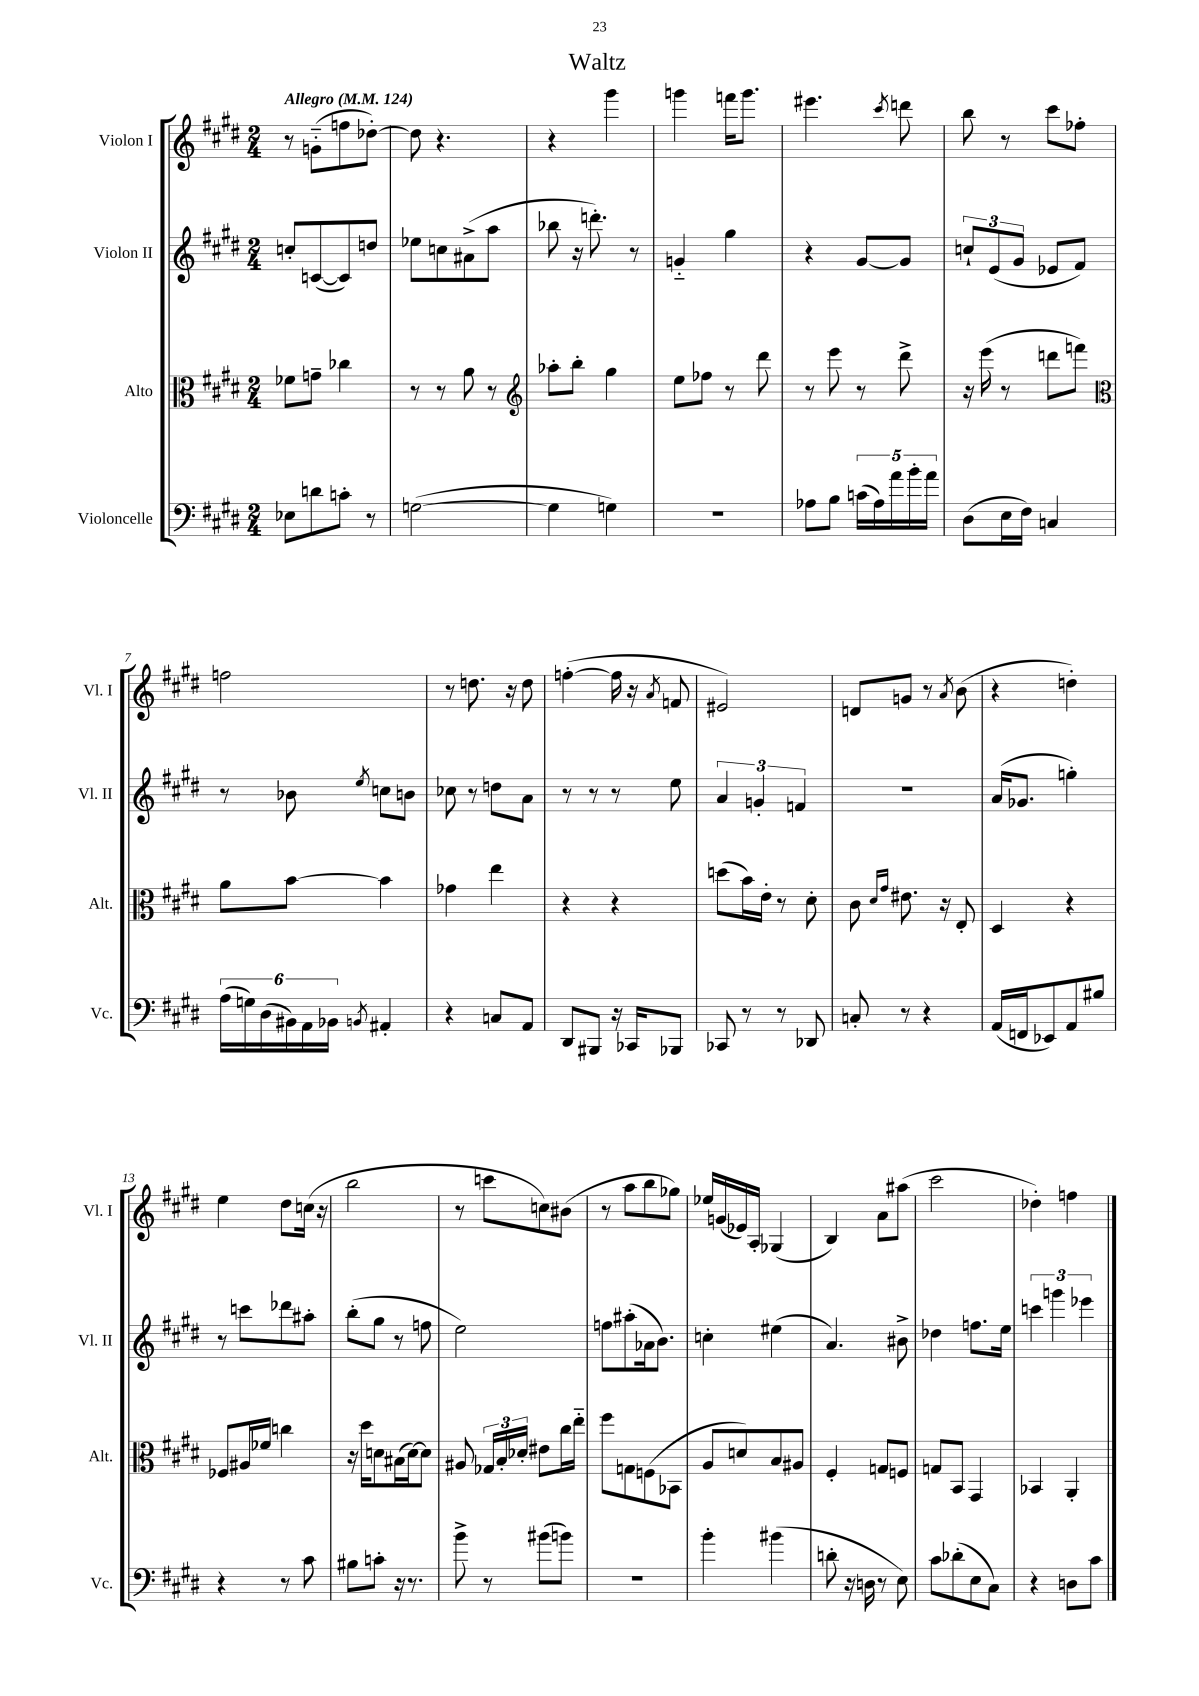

**kern	**kern	**kern	**kern
*staff4	*staff3	*staff2	*staff1
*clefF4	*clefC3	*clefG2	*clefG2
*k[f#c#g#d#]	*k[f#c#g#d#]	*k[f#c#g#d#]	*k[f#c#g#d#]
*M2/4	*M2/4	*M2/4	*M2/4
*MM124	*MM124	*MM124	*MM124
8E-\L	8f-\L	8cc'/L	8r
8d\	8g~\J	([8c/	(8g'~\L
8c'\J	4cc-\	8c/])	8ff\
8r	.	8dd/J	[8dd-'\J)
=	=	=	=
([2G\	8r	8ee-\L	8dd-\]
.	8r	8cc\	4.r
.	8a\	(8a#^\	.
.	8r	8aa\J	.
=	=	=	=
*	*clefG2	*	*
4G\]	8aa-'\L	8bb-\	4r
.	8bb'\J	16r	.
.	.	8.ddd'\)	.
4G\)	4gg#\	.	4ggg#\
.	.	8r	.
=	=	=	=
2r	8ee\L	4g'~/	4ggg\
.	8ff-\J	.	.
.	8r	4gg#\	16fff\LK
.	.	.	8.ggg\J
.	8ddd#\	.	.
=	=	=	=
8A-\L	8r	4r	4.eee#\
8B\J	8eee\	.	.
(20c\LL	8r	[8g#/L	.
20A-\)	.	.	.
20a\	.	.	.
.	.	.	8qccc#/
.	8ddd#^\	8g#/]J	8ddd\
20b'\	.	.	.
20a\JJ	.	.	.
=	=	=	=
(8D#\L	16r	12cc`/L	8bb\
.	(16eee\	.	.
.	.	(12e/	.
16E\L	8r	.	8r
.	.	12g#/J	.
16F#\JJ)	.	.	.
4C/	8ddd\L	8e-/L	8ccc#\L
.	8fff\J)	8f#/J)	8ff-'\J
=	=	=	=
*	*clefC3	*	*
(24A\LL	8a\L	8r	2ff\
24G\)	.	.	.
(24D#\	.	.	.
24BB#\)	[8b\J	8b-\	.
24AA\	.	.	.
24BB-\JJ	.	.	.
8qBB/	.	8qee/	.
4AA#'/	4b\]	8cc\L	.
.	.	8b\J	.
=	=	=	=
4r	4g-\	8cc-\	8r
.	.	8r	8.dd\
8C/L	4ee\	8dd\L	.
.	.	.	16r
8AA/J	.	8a\J	8dd\
=	=	=	=
8DD#/L	4r	8r	([4ff'\
8BBB#/J	.	8r	.
16r	4r	8r	16ff\]
16CC-/LK	.	.	16r
.	.	.	8qa/
8BBB-/J	.	8ee\	8f/
=	=	=	=
8CC-/	(8dd\L	6a/	2e#/)
8r	16b\L)	.	.
.	.	6g'/	.
.	16e'\JJ	.	.
8r	8r	.	.
.	.	6f/	.
8DD-/	8d#'\	.	.
=	=	=	=
8C'/	8c#\	2r	8d/L
.	16qqd#/LL	.	.
.	16qqg#/JJ	.	.
8r	8.e#\	.	8g/J
4r	.	.	8r
.	16r	.	.
.	.	.	8qa/
.	8E'/	.	(8b\
=	=	=	=
(16AA/LL	4D#/	(16a/LK	4r
16FF/J	.	8.g-/J	.
8EE-/)	.	.	.
8AA/	4r	4gg'\)	4dd'\)
8B#/J	.	.	.
=	=	=	=
4r	8F-/L	8r	4ee\
.	16A#/L	8ccc\L	.
.	16f-/JJ	.	.
8r	4cc\	8ddd-\	8dd#\L
8c#\	.	8aa#'\J	(16cc\Jk
.	.	.	16r
=	=	=	=
8B#\L	16r	(8bb'\L	2bb\
.	16dd#\LK	.	.
8c'\J	8d\	8gg#\J	.
16r	(16B#\L	8r	.
8.r	[16d\J)	.	.
.	8d\]J	8ff\	.
=	=	=	=
8b^\	8A#/	2ee\)	8r
8r	24G-/LL	.	8ccc\L
.	24B'/	.	.
.	24d-'/JJ	.	.
(8b#\L	8e#\L	.	8cc\)
8b\J)	16cc#\L	.	(8b#\J
.	16ee'~\JJ	.	.
=	=	=	=
2r	8ff#\L	8ff\L	8r
.	8G\	(8aa#'\	8aa\L
.	(8F\	16a-\k	8bb\
.	.	8.b\J)	.
.	8BB-\J	.	8gg-\J)
=	=	=	=
4b'\	8A/L	4cc'\	16ee-/LL
.	.	.	(16g/
.	8d/)	.	16e-/)
.	.	.	16A'/JJ
(4b#\	8B/	(4ee#\	(4G-/
.	8A#/J	.	.
=	=	=	=
8d'\	4F#'/	4.a/)	4B/)
16r	.	.	.
16D\	.	.	.
8r	8G/L	.	8a\L
8E\)	8F/J	8b#^\	(8aa#\J
=	=	=	=
8c#\L	8G/L	4dd-\	2ccc#\
(8d-'\	8BB/J	.	.
8E\	4GG#/	8.ff\L	.
8C#\J)	.	.	.
.	.	16ee\Jk	.
=	=	=	=
4r	4BB-/	6ccc\	4dd-'\)
.	.	6ggg\	.
8D\L	4AA'/	.	4ff\
.	.	6eee-\	.
8c#\J	.	.	.
==	==	==	==
*-	*-	*-	*-
